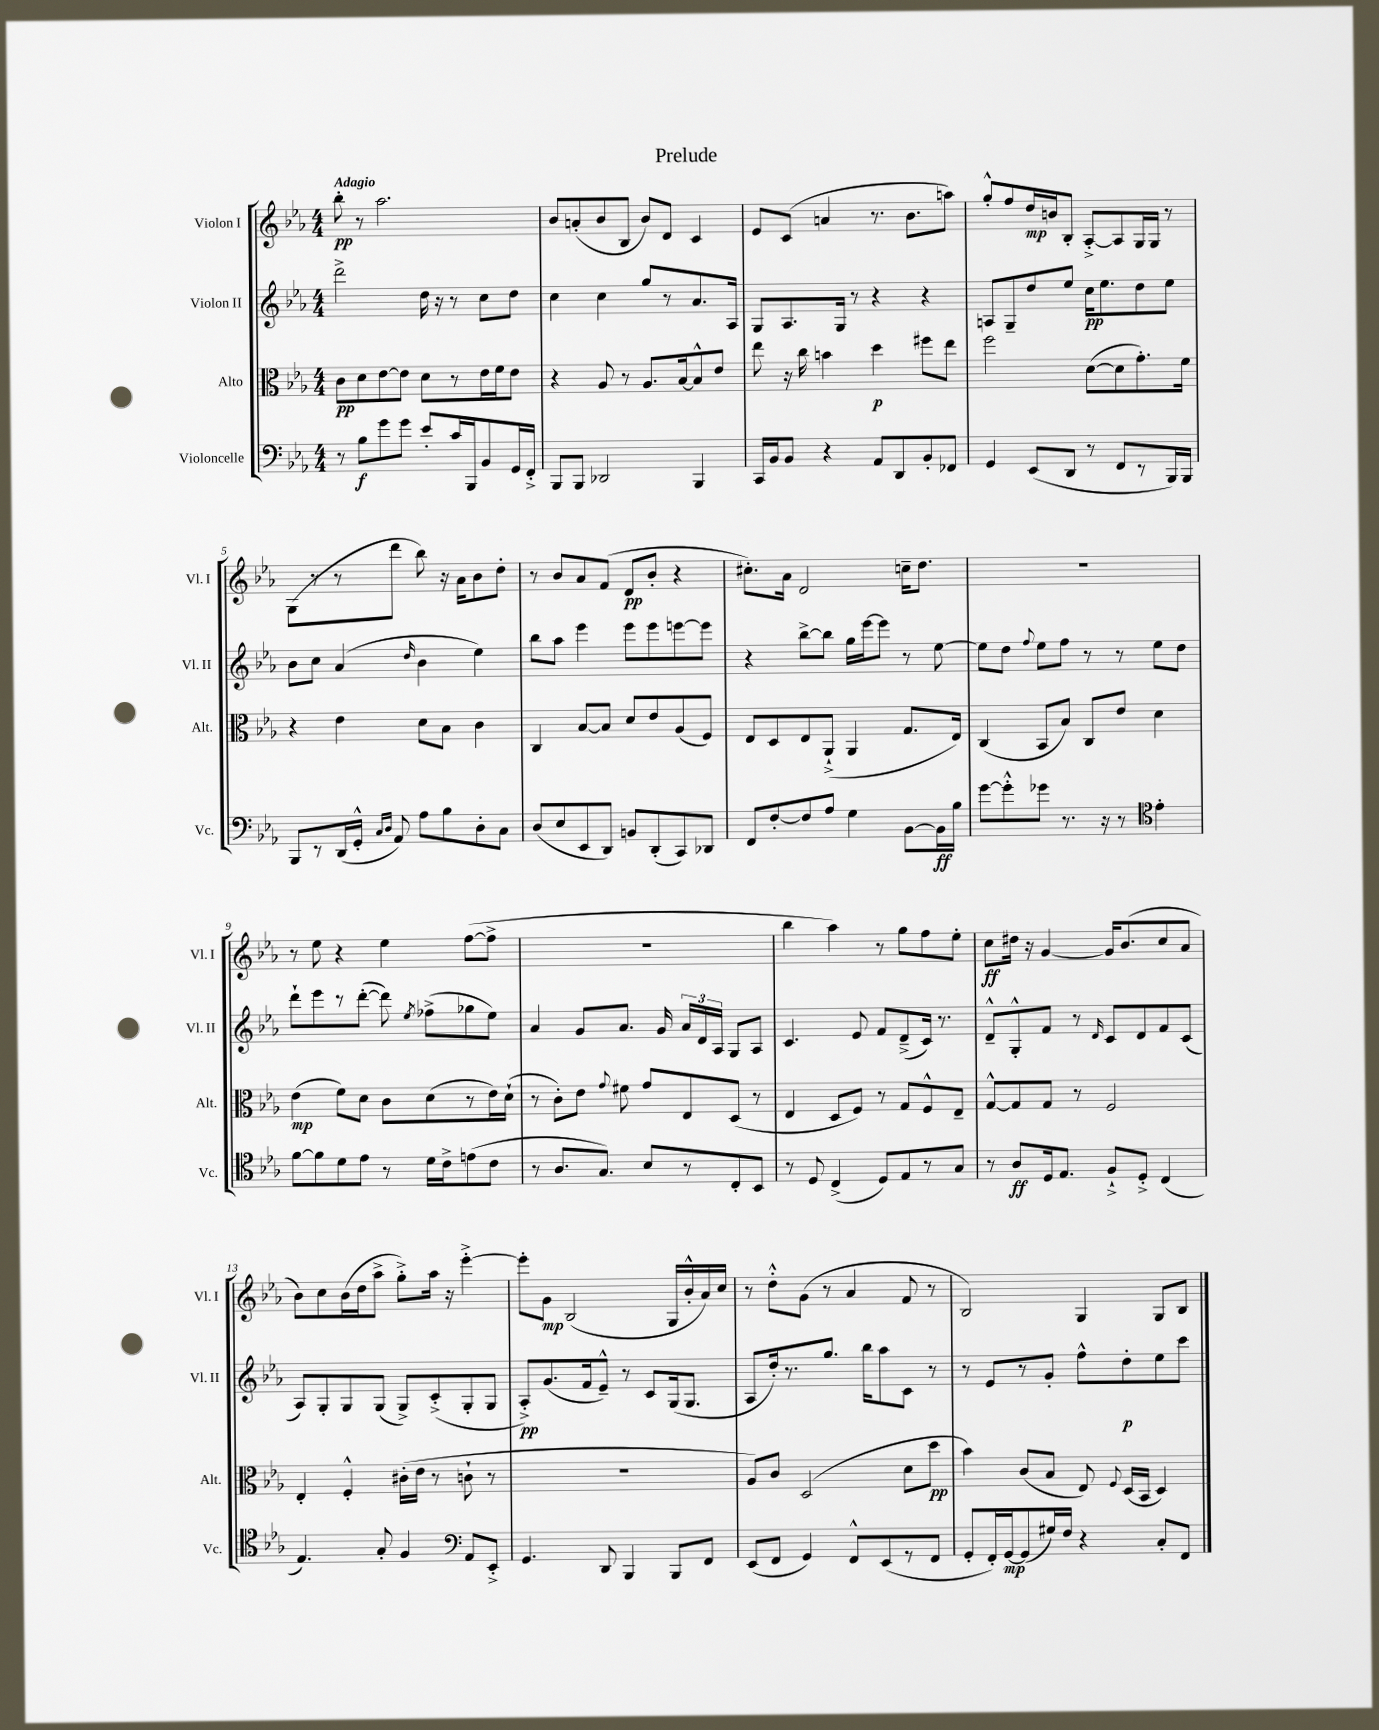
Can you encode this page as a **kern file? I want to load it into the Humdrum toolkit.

**kern	**dynam	**kern	**dynam	**kern	**dynam	**kern	**dynam
*part4	*part4	*part3	*part3	*part2	*part2	*part1	*part1
*staff4	*staff4	*staff3	*staff3	*staff2	*staff2	*staff1	*staff1
*I"Violoncelle	*	*I"Alto	*	*I"Violon II	*	*I"Violon I	*
*I'Vc.	*	*I'Alt.	*	*I'Vl. II	*	*I'Vl. I	*
*clefF4	*	*clefC3	*	*clefG2	*	*clefG2	*
*k[b-e-a-]	*	*k[b-e-a-]	*	*k[b-e-a-]	*	*k[b-e-a-]	*
*M4/4	*	*M4/4	*	*M4/4	*	*M4/4	*
=1	=1	=1	=1	=1	=1	=1	=1
!	!	!	!	!	!	!LO:TX:a:B:t=Adagio	!
8r	.	8c\L	pp	2ddd^\	.	8bb-'\	pp
8B-\L	f	8d\	.	.	.	8r	.
8g\	.	[8e-\	.	.	.	2.aa-\	.
8g\J	.	8e-\J]	.	.	.	.	.
8e-'/L	.	8d\L	.	16dd\	.	.	.
.	.	.	.	16r	.	.	.
16c/L	.	8r	.	8r	.	.	.
16BBB-/J	.	.	.	.	.	.	.
8BB-/	.	16e-\L	.	8cc\L	.	.	.
.	.	16f\J	.	.	.	.	.
16GG/L	.	8e-\J	.	8dd\J	.	.	.
16FF'^/JJ	.	.	.	.	.	.	.
=2	=2	=2	=2	=2	=2	=2	=2
8BBB-/L	.	4r	.	4cc\	.	8b-/L	.
8BBB-/J	.	.	.	.	.	(8an'/	.
2DD-X/	.	8A-/	.	4cc\	.	8b-/	.
.	.	8r	.	.	.	8B-/J	.
.	.	8.A-/L	.	8gg/L	.	8b-/L)	.
.	.	.	.	8r	.	8d/J	.
.	.	[16B-/k	.	.	.	.	.
4BBB-/	.	8B-^^/]	.	8.a-/	.	4c/	.
.	.	8e-/J	.	.	.	.	.
.	.	.	.	16A-/Jk	.	.	.
=3	=3	=3	=3	=3	=3	=3	=3
16CC/LL	.	8ee-\	.	8G/L	.	8e-/L	.
16BB-/J	.	.	.	.	.	.	.
8BB-/J	.	16r	.	8.A-/	.	(8c/J	.
.	.	16cc\	.	.	.	.	.
4r	.	4bn\	.	.	.	4an/	.
.	.	.	.	16G/Jk	.	.	.
.	.	.	.	8r	.	.	.
8AA-/L	.	4dd\	p	4r	.	8.r	.
8DD/	.	.	.	.	.	.	.
.	.	.	.	.	.	8.b-\L	.
8BB-'/	.	8ff#X\L	.	4r	.	.	.
8FF-X/J	.	8ee-\J	.	.	.	8aan\J)	.
=4	=4	=4	=4	=4	=4	=4	=4
4GG/	.	2ff\	.	8An/L	.	8gg'^^/L	.
.	.	.	.	8G~/	.	8ff/	.
(8EE-/L	.	.	.	8dd/	.	16dd/L	mp
.	.	.	.	.	.	16bn/J	.
8DD/J	.	.	.	8ee-/J	.	8B-'/J	.
8r	.	([8d\L	.	16cc\KL	pp	[8A-'^/L	.
.	.	.	.	8.ee-\	.	.	.
8FF/L	.	8d\]	.	.	.	8A-/]	.
8r	.	8.g'\)	.	8dd\	.	16G/L	.
.	.	.	.	.	.	16G/JJ	.
16BBB-/L)	.	.	.	8ee-\J	.	8r	.
16BBB-/JJ	.	16f\Jk	.	.	.	.	.
!!LO:LB:g=z
=5	=5	=5	=5	=5	=5	=5	=5
8BBB-/L	.	4r	.	8b-\L	.	(8G\L	.
8r	.	.	.	8cc\J	.	8r	.
(16DD/L	.	4e-\	.	(4a-/	.	8r	.
16GG'^^/JJ	.	.	.	.	.	.	.
16qqC/LL	.	.	.	.	.	.	.
16qqD/JJ	.	.	.	.	.	.	.
8AA-/)	.	.	.	.	.	8ddd\J	.
.	.	.	.	16qqdd/	.	.	.
8A-\L	.	8d\L	.	4b-\	.	8bb-\)	.
8B-\	.	8B-\J	.	.	.	16r	.
.	.	.	.	.	.	16a-\KL	.
8D'\	.	4c\	.	4ee-\)	.	8b-\	.
8C\J	.	.	.	.	.	8dd'\J	.
=6	=6	=6	=6	=6	=6	=6	=6
(8D/L	.	4C/	.	8bb-\L	.	8r	.
8E-/	.	.	.	8aa-\J	.	8b-/L	.
8EE-/	.	[8B-/L	.	4eee-\	.	8a-/	.
8DD/J)	.	8B-/J]	.	.	.	(8f/J	.
8BBn/L	.	8d/L	.	8eee-\L	.	8d/L	pp
(8DD'/	.	8e-/	.	8eee-\	.	8b-'/J	.
8CC/)	.	(8A-/	.	[8eeen\	.	4r	.
8DD-X/J	.	8F/J)	.	8eee\J]	.	.	.
=7	=7	=7	=7	=7	=7	=7	=7
8FF/L	.	8E-/L	.	4r	.	8.cc#X'\L)	.
[8F'/	.	8D/	.	.	.	.	.
.	.	.	.	.	.	16a-\Jk	.
8F/]	.	8E-/	.	[8bb-^\L	.	2d/	.
8A-/J	.	(8AA-`^/J	.	8bb-\J]	.	.	.
4G\	.	4AA-/	.	16gg\LL	.	.	.
.	.	.	.	[16eee-\J	.	.	.
.	.	.	.	8eee-\J]	.	.	.
[8BB-\L	.	8.G/L	.	8r	.	16ccn~\KL	.
.	.	.	.	.	.	8.dd\J	.
16BB-\L]	ff	.	.	[8ee-\	.	.	.
16B-\JJ	.	16E-/Jk)	.	.	.	.	.
=8	=8	=8	=8	=8	=8	=8	=8
[8g\L	.	(4C/	.	8ee-\L]	.	1r	.
8g'^^\]	.	.	.	8dd\J	.	.	.
.	.	.	.	8qqff/	.	.	.
8g-X\J	.	8BB-/L	.	8ee-\L	.	.	.
8.r	.	8B-/J)	.	8ff\J	.	.	.
.	.	8C/L	.	8r	.	.	.
16r	.	.	.	.	.	.	.
8r	.	8e-/J	.	8r	.	.	.
*clefC4	*	*	*	*	*	*	*
4e-'\	.	4d\	.	8ee-\L	.	.	.
.	.	.	.	8dd\J	.	.	.
!!LO:LB:g=z
=9	=9	=9	=9	=9	=9	=9	=9
[8f\L	.	(4e-\	mp	8ddd`\L	.	8r	.
8f\]	.	.	.	8eee-\	.	8ee-\	.
8d\	.	8f\L)	.	8r	.	4r	.
8e-\J	.	8d\J	.	([8ddd'\J	.	.	.
8r	.	8c\L	.	8ddd\])	.	4ee-\	.
.	.	.	.	8qee-/	.	.	.
16d\LL	.	(8d\	.	(8ff-X^\L	.	.	.
16c^\J	.	.	.	.	.	.	.
(8en\	.	8r	.	8gg-X\	.	([8ff\L	.
8c\J	.	16e-\L)	.	8ee-\J)	.	8ff^\J]	.
.	.	(16d`\JJ	.	.	.	.	.
=10	=10	=10	=10	=10	=10	=10	=10
8r	.	8r	.	4a-/	.	1r	.
8.A-/L	.	8c'\L)	.	.	.	.	.
.	.	8e-\J	.	8g/L	.	.	.
8.G/J)	.	.	.	.	.	.	.
.	.	8qqg/	.	.	.	.	.
.	.	8f#X\	.	8.a-/J	.	.	.
8B-/L	.	8g/L	.	.	.	.	.
.	.	.	.	16g/	.	.	.
8r	.	8E-/	.	24a-/LL	.	.	.
.	.	.	.	24d/	.	.	.
.	.	.	.	24A-/JJ	.	.	.
8C'/	.	(8D/J	.	8G/L	.	.	.
8BB-/J	.	8r	.	8A-/J	.	.	.
=11	=11	=11	=11	=11	=11	=11	=11
8r	.	4E-/	.	4.c/	.	4bb-\	.
8D/	.	.	.	.	.	.	.
(4C^/	.	8D/L	.	.	.	4aa-\)	.
.	.	8F/J)	.	8e-/	.	.	.
8D/L)	.	8r	.	8f/L	.	8r	.
8E-/	.	8G/L	.	(8d~^/	.	8gg\L	.
8r	.	8F^^/	.	16c/Jk)	.	8ff\	.
.	.	.	.	8.r	.	.	.
8G/J	.	8E-~/J	.	.	.	8ee-'\J	.
=12	=12	=12	=12	=12	=12	=12	=12
8r	.	[8G^^/L	.	8d~^^/L	.	8cc\L	ff
8A-/L	ff	8G/]	.	8G'^^/	.	16dd#X\Jk	.
.	.	.	.	.	.	16r	.
16D/k	.	8G/J	.	8f/J	.	[4g/	.
8.E-/J	.	.	.	.	.	.	.
.	.	8r	.	8r	.	.	.
.	.	.	.	16qqd/	.	.	.
8F`^/L	.	2F/	.	8c/L	.	16g/KL]	.
.	.	.	.	.	.	(8.b-/	.
8D'^/J	.	.	.	8d/	.	.	.
(4C/	.	.	.	8f/	.	8cc/	.
.	.	.	.	(8c/J	.	8a-/J	.
!!LO:LB:g=z
=13	=13	=13	=13	=13	=13	=13	=13
4.E-/)	.	4E-'/	.	8A-/L)	.	8b-\L)	.
.	.	.	.	8G'/	.	8cc\	.
.	.	4F'^^/	.	8G/	.	(16b-\L	.
.	.	.	.	.	.	16dd\J	.
8G'/	.	.	.	(8G/J	.	8aa-^\J	.
4F/	.	(16c#X'\LL	.	8G^/L)	.	8gg'^\L)	.
.	.	16e-\JJ	.	.	.	.	.
.	.	8r	.	(8c'^/	.	16aa-\Jk	.
.	.	.	.	.	.	16r	.
*clefF4	*	*	*	*	*	*	*
8AA-/L	.	8cn`\	.	8G'/	.	[4eee-'^\	.
8EE-'^/J	.	8r	.	8G/J	.	.	.
=14	=14	=14	=14	=14	=14	=14	=14
4.GG/	.	1r	.	8A-'^/L)	pp	8eee-'\L]	.
.	.	.	.	(8.g/	.	8g\J	mp
.	.	.	.	.	.	(2B-/	.
.	.	.	.	16f/k	.	.	.
8DD/	.	.	.	8e-~^^/J)	.	.	.
4BBB-/	.	.	.	8r	.	.	.
.	.	.	.	8c/L	.	.	.
8BBB-/L	.	.	.	(16G/k	.	16G/LL	.
.	.	.	.	8.G/J	.	16b-'^^/	.
8FF/J	.	.	.	.	.	16a-/)	.
.	.	.	.	.	.	16cc/JJ	.
=15	=15	=15	=15	=15	=15	=15	=15
(8EE-/L	.	8A-/L)	.	8A-/L	.	8r	.
8FF/J	.	8c/J	.	16dd'/k)	.	8dd'^^\L	.
.	.	.	.	8.r	.	.	.
4GG/)	.	(2D/	.	.	.	(8g\J	.
.	.	.	.	8.gg/J	.	8r	.
8FF^^/L	.	.	.	.	.	4a-/	.
.	.	.	.	16bb-\KL	.	.	.
(8EE-/	.	.	.	8aa-\	.	.	.
8r	.	8d\L	.	8c\J	.	8f/	.
8FF/J	.	8dd\J	pp	8r	.	8r	.
=16	=16	=16	=16	=16	=16	=16	=16
8GG'/L	.	4b-\)	.	8r	.	2B-/)	.
16FF'/L)	.	.	.	8e-/L	.	.	.
[16GG/J	mp	.	.	.	.	.	.
(8GG/]	.	(8c/L	.	8r	.	.	.
16G#X/L)	.	8B-/J	.	8g'/J	.	.	.
16F/JJ	.	.	.	.	.	.	.
4r	.	8E-/)	.	8ff^^\L	.	4G/	.
.	.	8qqF/	.	.	.	.	.
.	.	(16D/LL	.	8dd'\	p	.	.
.	.	16BB-/JJ	.	.	.	.	.
8C'/L	.	4D/)	.	8ee-\	.	8G/L	.
8FF/J	.	.	.	8ccc\J	.	8B-/J	.
==	==	==	==	==	==	==	==
*-	*-	*-	*-	*-	*-	*-	*-
